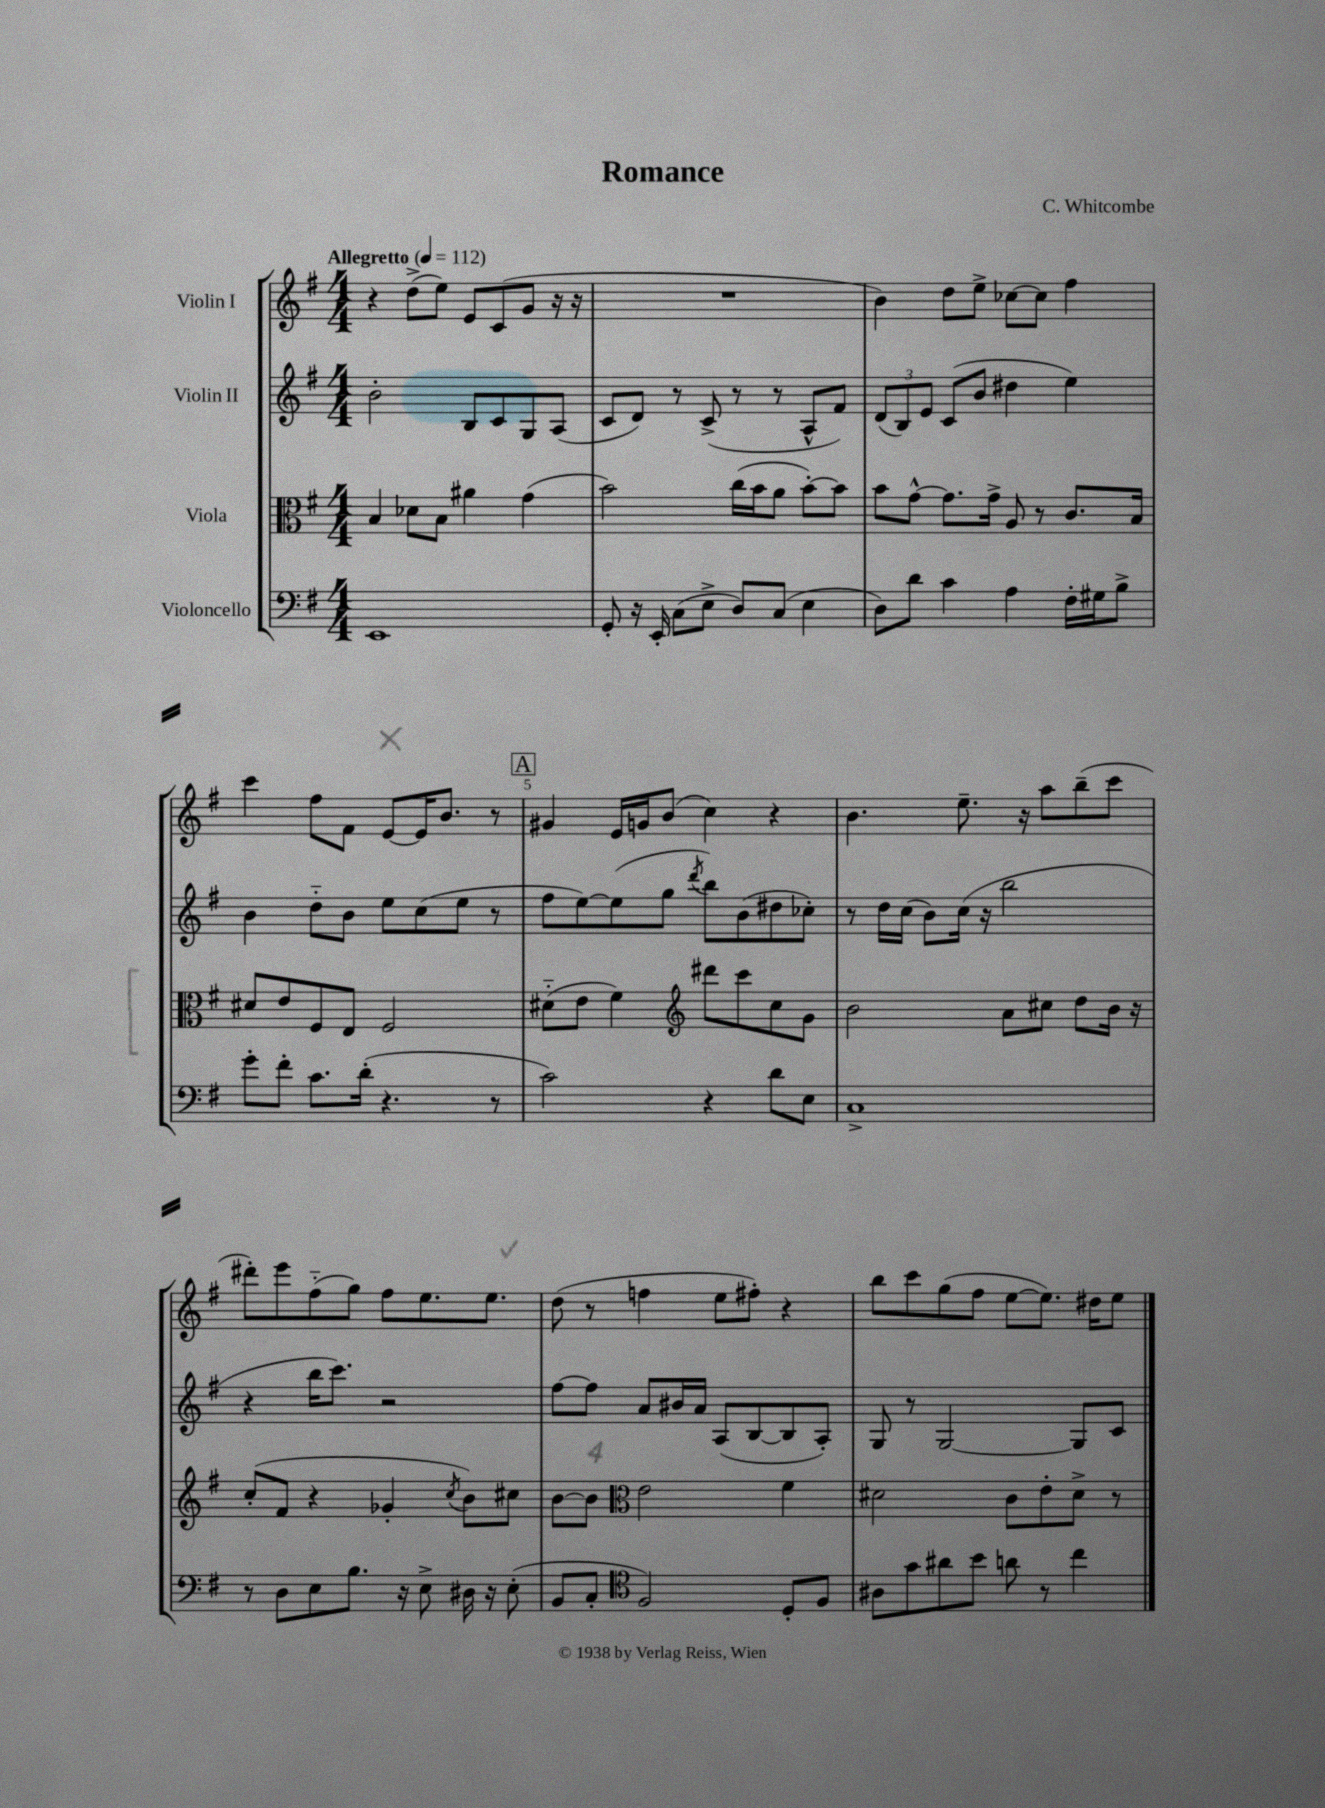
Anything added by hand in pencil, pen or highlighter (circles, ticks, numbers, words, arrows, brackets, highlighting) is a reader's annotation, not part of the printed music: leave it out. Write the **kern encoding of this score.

**kern	**kern	**kern	**kern
*staff4	*staff3	*staff2	*staff1
*clefF4	*clefC3	*clefG2	*clefG2
*k[f#]	*k[f#]	*k[f#]	*k[f#]
*M4/4	*M4/4	*M4/4	*M4/4
*MM112	*MM112	*MM112	*MM112
1EE	4B	2b'	4r
.	8d-	.	(8dd^
.	8B	.	8ee)
.	4a#	8B	8e
.	.	8c	(8c
.	(4g	8G	8g
.	.	(8A	16r
.	.	.	16r
=	=	=	=
8GG'	2b)	8c	1r
16r	.	8d)	.
16EE'	.	.	.
(8C	.	8r	.
8E^	.	(8c^	.
8D)	(16cc	8r	.
.	16b	.	.
(8C	8a	8r	.
4E	[8b')	8A^^	.
.	8b]	8f#)	.
=	=	=	=
8D)	8b	(12d	4b)
.	.	12B)	.
8d	[8g^^	.	.
.	.	12e	.
4c	8.g]	(8c	8dd
.	.	8b	8ee^
.	16g^	.	.
4A	8A	4dd#	[8cc-
.	8r	.	8cc-]
16F#'	8.c	4ee)	4ff#
16G#	.	.	.
8B^	.	.	.
.	16B	.	.
=	=	=	=
8g'	8d#	4b	4ccc
8f#'	8e	.	.
8.c	8F#	8dd'~	8ff#
.	8E	8b	8f#
(16d'	.	.	.
4.r	2F#	8ee	[8e
.	.	(8cc	16e]
.	.	.	8.b
.	.	8ee	.
8r	.	8r	8r
=	=	=	=
2c)	(8d#'~	8ff#	4g#
.	8e	[8ee)	.
.	4f#)	(8ee]	16e
.	.	.	16g
.	.	8gg	(8b
*	*clefG2	*	*
.	.	8qddd	.
4r	8ddd#	8bb)	4cc)
.	8ccc	(8b	.
8d	8cc	8dd#	4r
8E	8g	8cc-')	.
=	=	=	=
1C^	2b	8r	4.b
.	.	16dd	.
.	.	(16cc	.
.	.	8b)	.
.	.	(16cc	8.ee~
.	.	16r	.
.	8a	2bb	.
.	.	.	16r
.	8cc#	.	8aa
.	8dd	.	(8bb~
.	16b	.	8ccc
.	16r	.	.
=	=	=	=
8r	(8cc'	4r	8ddd#')
8D	8f#	.	8eee
8E	4r	16bb	(8ff#'~
.	.	8.ccc)	.
8.B	.	.	8gg)
.	4g-'	2r	8ff#
16r	.	.	.
8E^	.	.	8.ee
.	8qcc	.	.
16D#	8b)	.	.
16r	.	.	8.ee
(8E'	8cc#	.	.
=	=	=	=
8BB	[8b	[8ff#	(8dd
8C'	8b]	8ff#]	8r
*clefC4	*clefC3	*	*
2F#)	2e	8a	4ff
.	.	16b#	.
.	.	16a	.
.	.	(8A	8ee
.	.	[8B	8ff#')
8D'	4f#	8B]	4r
8F#	.	8A')	.
=	=	=	=
8A#	2d#	8G	8bb
8g	.	8r	8ccc
8a#	.	[2G	(8gg
8b	.	.	8ff#
8a	8c	.	[8ee
8r	8e'	.	8.ee])
4cc	8d#^	8G]	.
.	.	.	16dd#
.	8r	8c	8ee
==	==	==	==
*-	*-	*-	*-
